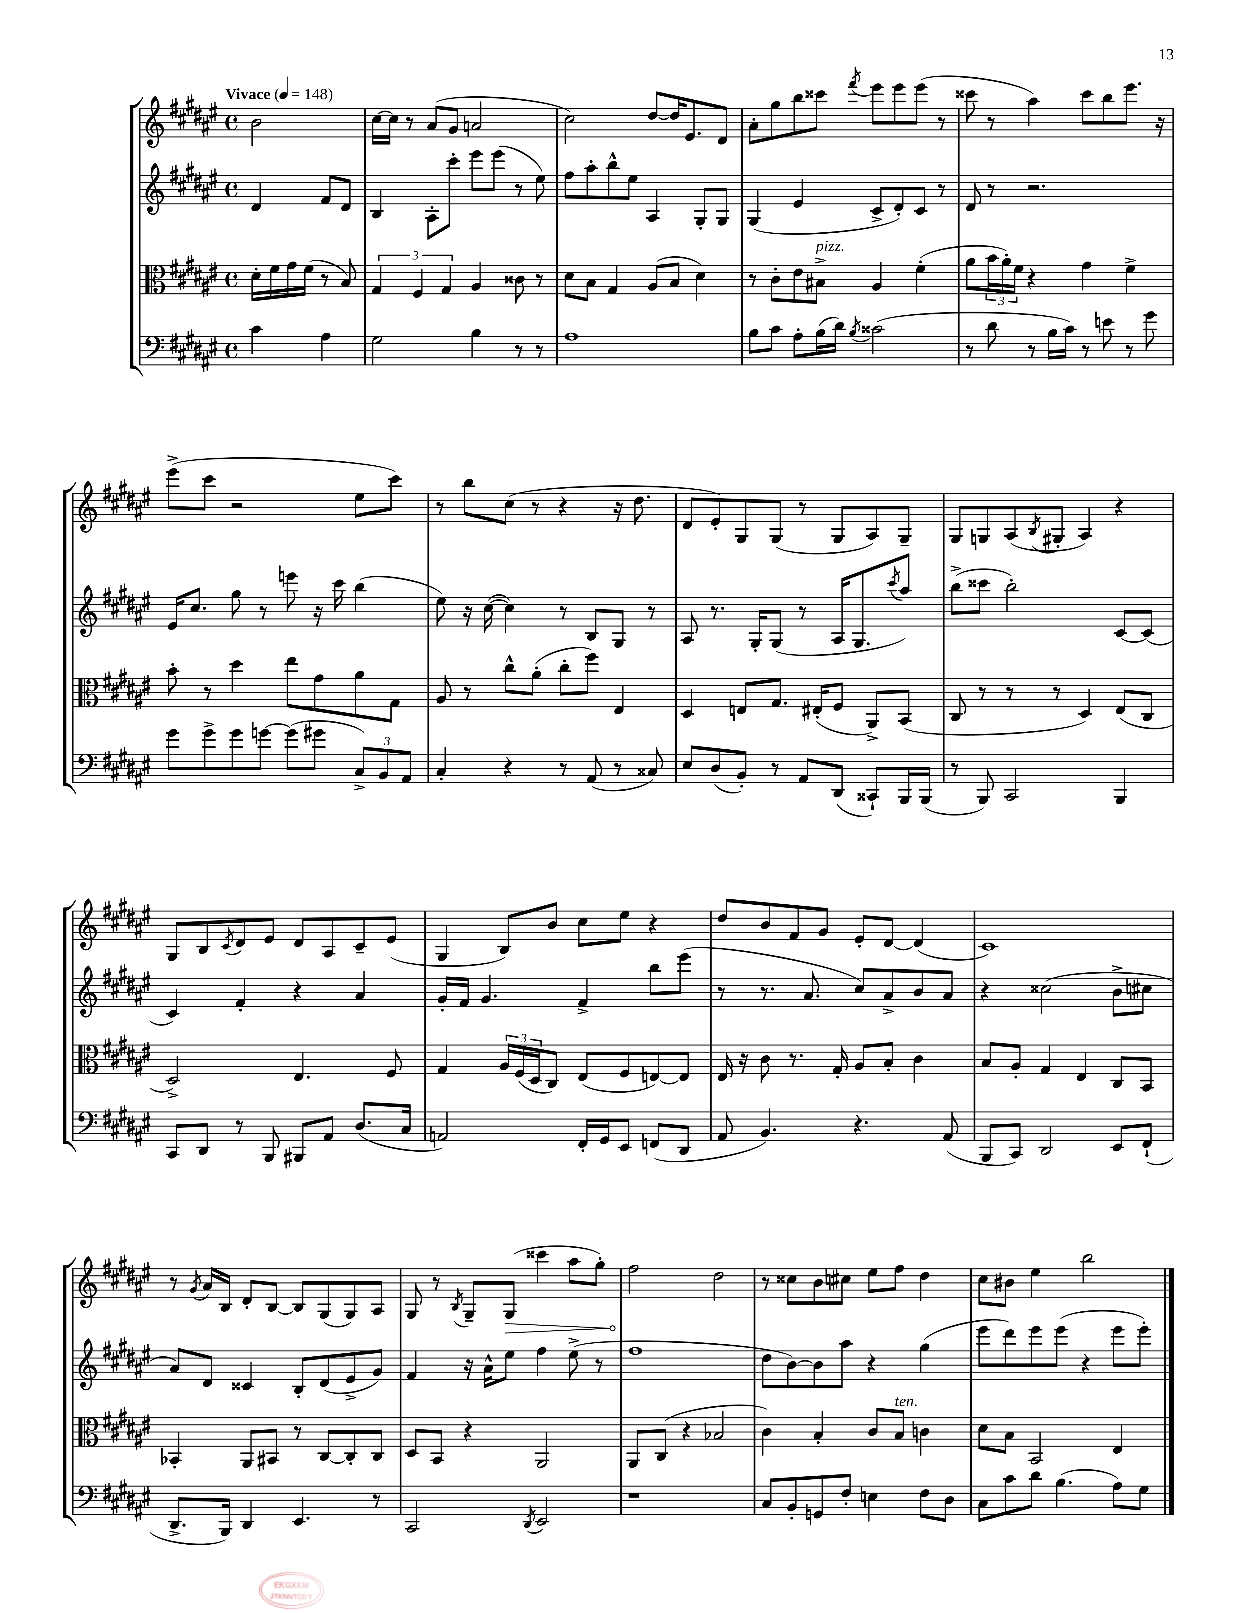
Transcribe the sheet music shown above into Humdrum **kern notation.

**kern	**kern	**kern	**kern	**dynam
*part4	*part3	*part2	*part1	*part1
*staff4	*staff3	*staff2	*staff1	*staff1
*clefF4	*clefC3	*clefG2	*clefG2	*
*k[f#c#g#d#a#e#]	*k[f#c#g#d#a#e#]	*k[f#c#g#d#a#e#]	*k[f#c#g#d#a#e#]	*
*M4/4	*M4/4	*M4/4	*M4/4	*
*met(c)	*met(c)	*met(c)	*met(c)	*
*MM148	*MM148	*MM148	*MM148	*
=	=	=	=	=
!	!	!	!LO:TX:a:B:t=Vivace	!
4c#\	16d#'\LL	4d#/	2b\	.
.	16f#\	.	.	.
.	16g#\	.	.	.
.	(16f#\JJ	.	.	.
4A#\	8r	8f#/L	.	.
.	8B/)	8d#/J	.	.
=1	=1	=1	=1	=1
2G#\	6G#/	4B/	[16cc#\LL	.
.	.	.	16cc#\JJ]	.
.	.	.	8r	.
.	6F#/	.	.	.
.	.	8A#'\L	(8a#/L	.
.	6G#/	.	.	.
.	.	8ccc#'\J	8g#/J	.
4B\	4A#/	8eee#\L	2an/	.
.	.	(8eee#\J	.	.
8r	8c##X\	8r	.	.
8r	8r	8ee#\)	.	.
=2	=2	=2	=2	=2
1A#	8d#\L	8ff#\L	2cc#\)	.
.	8B\J	8aa#'\	.	.
.	4G#/	8bb^^\	.	.
.	.	8ee#\J	.	.
.	(8A#/L	4A#/	[8dd#/L	.
.	8B/J	.	16dd#/K]	.
.	.	.	8.e#/	.
.	4d#\)	8G#'/L	.	.
.	.	8G#/J	8d#/J	.
=3	=3	=3	=3	=3
8B\L	8r	(4G#/	8a#'\L	.
8c#\J	8c#'\L	.	8gg#\	.
8A#'\L	8e#\	4e#/	8bb\	.
!	!LO:TX:a:i:t=pizz.	!	!	!
(16B\L	8B#X^\J	.	8ccc##X\J	.
16d#\JJ)	.	.	.	.
8qB/	.	.	8qfff#/	.
(2c##X\	4A#/	8c#^/L	8eee#\L	.
.	.	8d#'/)	8eee#\	.
.	(4f#'\	8c#/J	(8eee#\J	.
.	.	8r	8r	.
=4	=4	=4	=4	=4
8r	8a#\L	8d#/	8ccc##X\	.
8d#\	24b\L	8r	8r	.
.	24a#'\)	.	.	.
.	24f#\JJ	.	.	.
8r	4r	2.r	4aa#\)	.
16B\LL	.	.	.	.
16c#\JJ)	.	.	.	.
8r	4g#\	.	8ccc##\L	.
8en\	.	.	8bb\	.
8r	4f#^\	.	8.eee#\J	.
8g#\	.	.	.	.
.	.	.	16r	.
!!LO:LB:g=z
=5	=5	=5	=5	=5
8g#\L	8b'\	16e#/KL	(8eee#^\L	.
.	.	8.cc#/J	.	.
8g#^\	8r	.	8ccc#\J	.
8g#\	4dd#\	8gg#\	2r	.
[8gn\J	.	8r	.	.
(8g\L]	8ee#\L	8eeen\	.	.
8g#X\J	8g#\	16r	.	.
.	.	16ccc#\	.	.
12C#^/L)	8a#\	(4bb\	8ee#\L	.
12BB/	.	.	.	.
.	8G#\J	.	8ccc#\J)	.
12AA#/J	.	.	.	.
=6	=6	=6	=6	=6
4C#'/	8A#/	8ee#\)	8r	.
.	8r	16r	8bb\L	.
.	.	([16cc#\	.	.
4r	8cc#^^\L	4cc#\])	(8cc#\J	.
.	(8a#'\J	.	8r	.
8r	8cc#'\L	8r	4r	.
(8AA#/	8ff#\J)	8B/L	.	.
8r	4E#/	8G#/J	16r	.
.	.	.	8.dd#\	.
8C##X/)	.	8r	.	.
=7	=7	=7	=7	=7
8E#/L	4D#/	8A#/	8d#/L	.
(8D#/	.	8.r	8e#'/)	.
8BB'/J)	8En/L	.	8G#/	.
.	.	16G#'/KL	.	.
8r	8.G#/J	(8G#/J	(8G#/J	.
8AA#/L	.	8r	8r	.
.	(16E#X'/KL	.	.	.
(8DD#/J	8F#/J	16A#/KL	8G#/L	.
.	.	8.G#/	.	.
8CC##X`/L)	8AA#^/L)	.	8A#/)	.
.	.	8qccc#/	.	.
16BBB/L	(8BB/J	8aa#/J)	8G#~/J	.
(16BBB/JJ	.	.	.	.
=8	=8	=8	=8	=8
8r	8C#/	(8bb^\L	8G#/L	.
8BBB/)	8r	8ccc##X\J	8Gn/	.
2CC#/	8r	2bb'\)	(8A#/	.
.	.	.	8qB/	.
.	8r	.	8G#X'/J	.
.	4D#/)	.	4A#/)	.
4BBB/	(8E#/L	[8c#/L	4r	.
.	8C#/J	(8c#/J]	.	.
!!LO:LB:g=z
=9	=9	=9	=9	=9
8CC#/L	2D#^/)	4c#/)	8G#/L	.
8DD#/J	.	.	8B/	.
.	.	.	8qc#/	.
8r	.	4f#'/	8d#/	.
8BBB/	.	.	8e#/J	.
8BBB#X/L	4.E#/	4r	8d#/L	.
8AA#/J	.	.	8A#/	.
(8.D#/L	.	4a#/	8c#~/	.
.	8F#/	.	(8e#/J	.
16C#/Jk	.	.	.	.
=10	=10	=10	=10	=10
2AAn/)	4G#/	16g#'/LL	4G#/	.
.	.	16f#/JJ	.	.
.	.	4.g#/	.	.
.	24A#/LL	.	8B/L)	.
.	(24F#/	.	.	.
.	24D#/J	.	.	.
.	8C#/J)	.	8b/J	.
16FF#'/LL	(8E#/L	4f#^/	8cc#\L	.
16GG#/J	.	.	.	.
8EE#/J	8F#/	.	8ee#\J	.
(8FFn/L	[8En/)	8bb\L	4r	.
8DD#/J	8E/J]	(8eee#\J	.	.
=11	=11	=11	=11	=11
8AA#/	16E#/	8r	8dd#/L	.
.	16r	.	.	.
4.BB/)	8c#\	8.r	8b/	.
.	8.r	.	8f#/	.
.	.	8.a#/	.	.
.	.	.	8g#/J	.
.	16G#'/	.	.	.
4.r	8A#/L	8cc#/L)	8e#'/L	.
.	8B'/J	8a#^/	[8d#/J	.
.	4c#\	8b/	(4d#/]	.
(8AA#/	.	8a#/J	.	.
=12	=12	=12	=12	=12
8BBB/L	8B/L	4r	1c#)	.
8CC#/J)	8A#'/J	.	.	.
2DD#/	4G#/	(2cc##X\	.	.
.	4E#/	.	.	.
8EE#/L	8C#/L	8b^\L	.	.
(8FF#`/J	8BB/J	8cc#X\J	.	.
!!LO:LB:g=z
=13	=13	=13	=13	=13
8.DD#^/L	4BB-X'/	8a#/L)	8r	.
.	.	.	8qg#/	.
.	.	8d#/J	16a#/LL	.
16BBB/Jk)	.	.	16B/JJ	.
4DD#/	8AA#/L	4c##X/	8d#'/L	.
.	8BB#X/J	.	[8B/J	.
4.EE#/	8r	8B'/L	8B/L]	.
.	[8C#/L	(8d#/	(8G#/	.
.	8C#'/]	8e#^/	8G#/)	.
8r	8C#/J	8g#/J)	8A#/J	.
=14	=14	=14	=14	=14
2CC#/	8D#/L	4f#/	8G#/	.
.	8BB/J	.	8r	.
.	.	.	8qB/	.
.	4r	16r	8G#~/L	.
.	.	16a#^^\KL	.	.
!	!	!	!	!LO:HP:b
.	.	8ee#\J	(8G#/J	>
8qDD#/	.	.	.	.
2EE#/	2AA#/	4ff#\	4ccc##X\	.
.	.	(8ee#^\	8aa#\L	.
.	.	8r	8gg#'\J)	.
=15	=15	=15	=15	=15
1r	8AA#/L	1ff#	2ff#\	.
.	(8C#/J	.	.	.
.	4r	.	.	.
.	2B-X/	.	2dd#\	]
=16	=16	=16	=16	=16
8C#/L	4c#\)	8dd#\L	8r	.
8BB'/	.	[8b\)	8cc##X\L	.
8GGn/	4B'/	8b\]	8b\	.
8F#'/J	.	8aa#\J	8cc#X\J	.
4En\	8c#/L	4r	8ee#\L	.
!	!LO:TX:a:i:t=ten.	!	!	!
.	8B/J	.	8ff#\J	.
8F#\L	4cn\	(4gg#\	4dd#\	.
8D#\J	.	.	.	.
=17	=17	=17	=17	=17
8C#\L	8d#\L	8eee#\L	8cc#\L	.
8c#\	8B\J	8ddd#\)	8b#X\J	.
8d#\J	2BB/	8eee#\	4ee#\	.
(4.B\	.	(8eee#\J	.	.
.	.	4r	2bb\	.
8A#\L)	4E#/	8eee#\L	.	.
8G#\J	.	8eee#'\J)	.	.
==	==	==	==	==
*-	*-	*-	*-	*-
